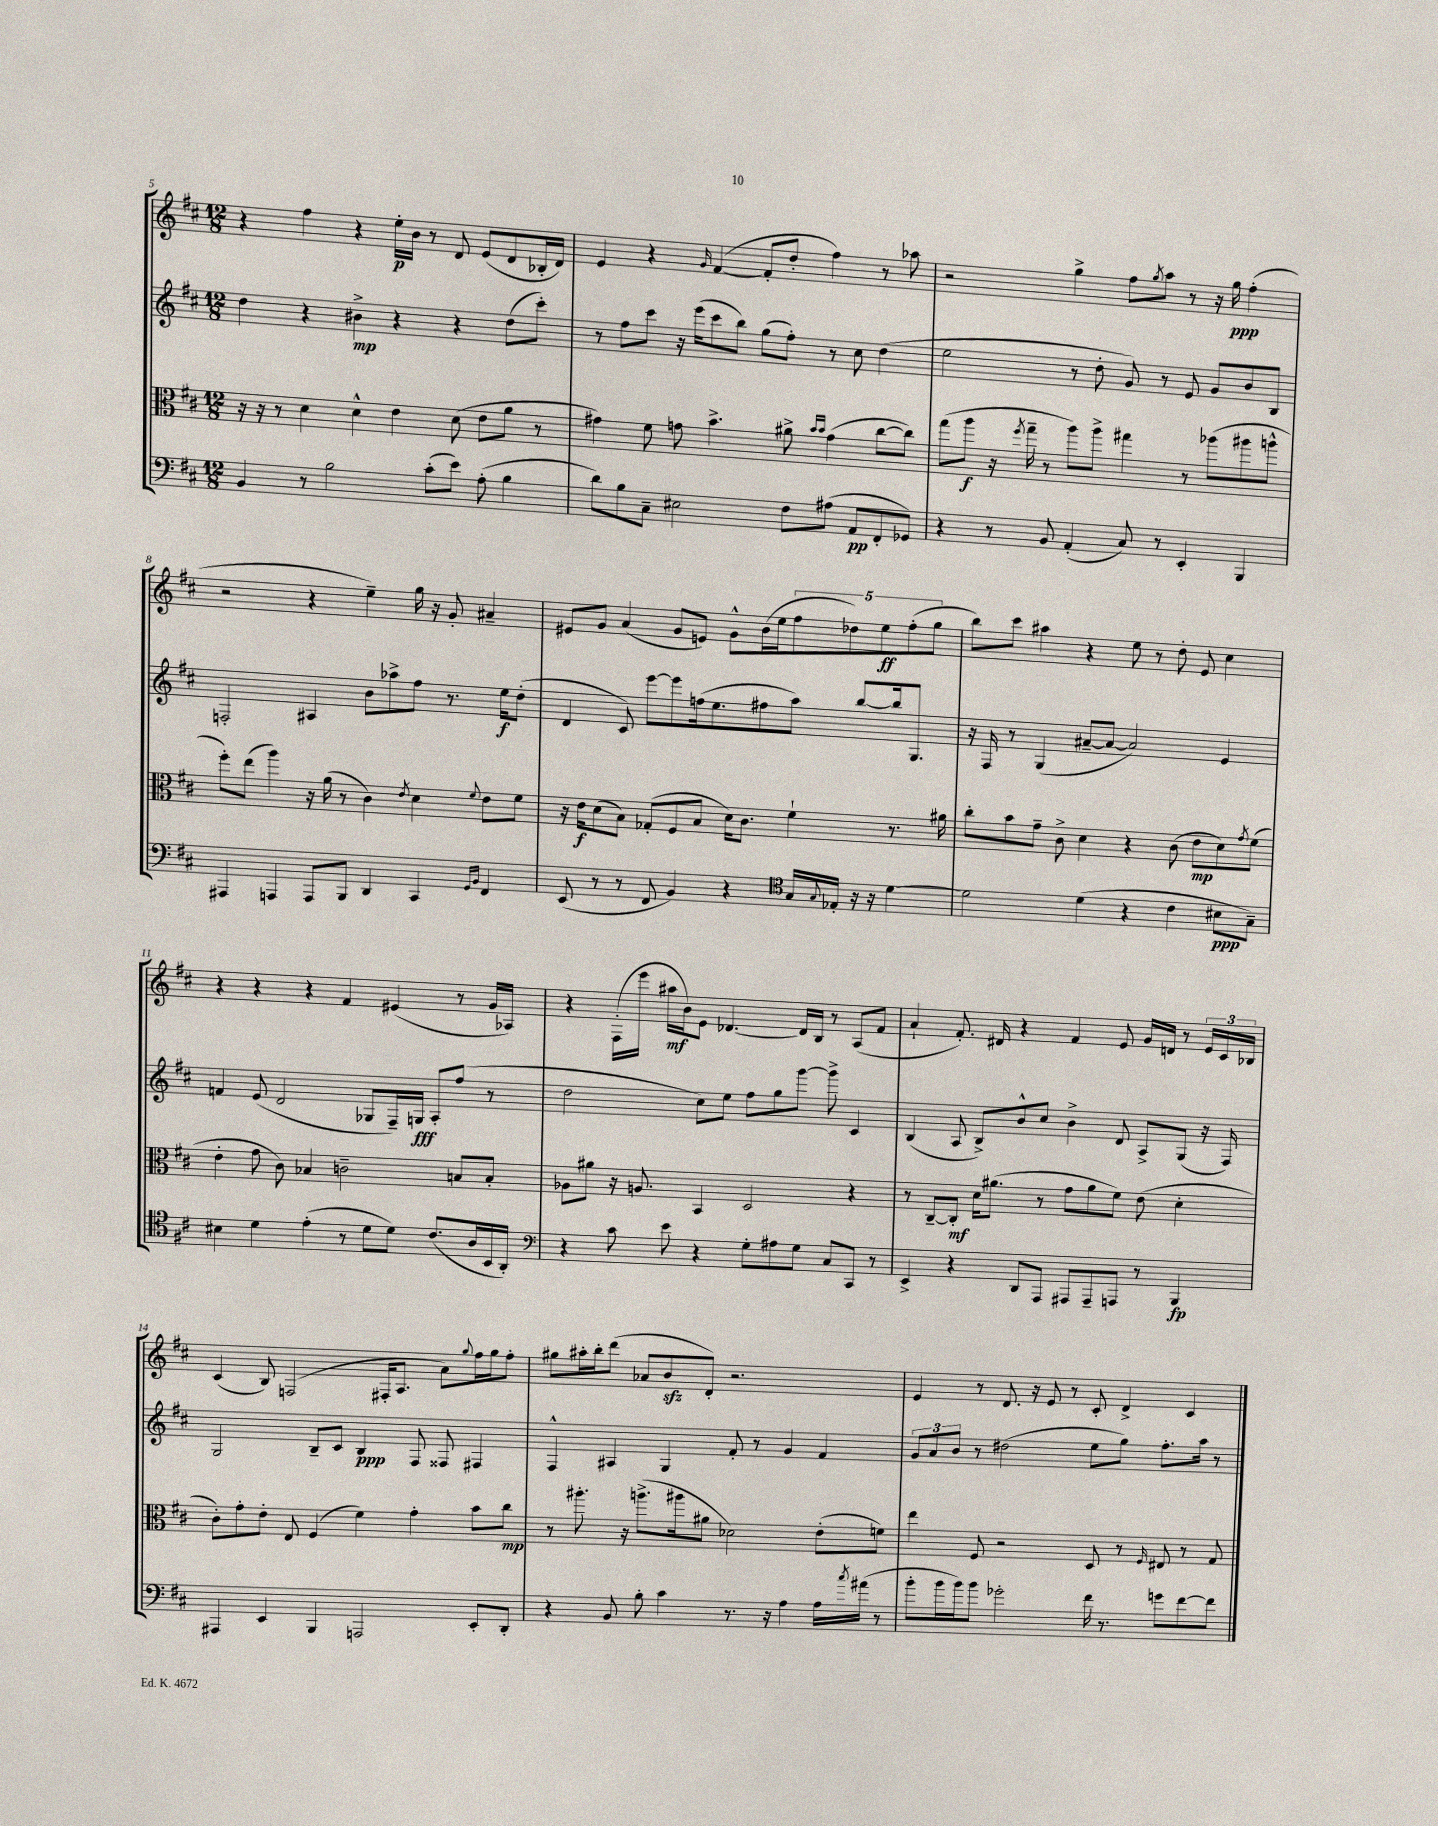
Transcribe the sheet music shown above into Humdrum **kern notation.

**kern	**kern	**kern	**kern
*staff4	*staff3	*staff2	*staff1
*clefF4	*clefC3	*clefG2	*clefG2
*k[f#c#]	*k[f#c#]	*k[f#c#]	*k[f#c#]
*M12/8	*M12/8	*M12/8	*M12/8
4BB	16r	4dd	4r
.	16r	.	.
.	8r	.	.
8r	4d	4r	4ff#
2B	.	.	.
.	4d^^	4b#^	4r
.	4e	4r	16ee'
.	.	.	16b
(8c#'	.	.	8r
8e)	(8d	4r	8d
(8A'	8e	.	(8e
4B	8a	(8dd	8d
.	8r	8ccc#')	16B-'
.	.	.	16d)
=	=	=	=
8d)	4g#)	8r	4e
8B	.	8ff#	.
8C#~	8f#	8ccc#	4r
2E#	8g	16r	.
.	.	(16eee	.
.	.	.	16qqg
.	4.b^	8ccc#	([4f#
.	.	8bb)	.
.	.	(8gg	8f#']
8F#	8a#^	8ff#')	8dd'
.	16qqb	.	.
.	16qqb	.	.
(8A#	(4g	8r	4ff#)
8AA	.	8cc#	.
8FF#'	[8cc#	(4dd	8r
8GG-)	8cc#])	.	8aa-
=	=	=	=
4r	(8gg	2ee	2r
.	8aa	.	.
8r	16r	.	.
.	8qff#	.	.
.	16gg~	.	.
8BB	8r	.	.
(4AA'	8aa)	8r	4gg^
.	8aa^	8dd'	.
8C#)	4gg#	8g)	8ff#
.	.	.	8qgg
8r	.	8r	8aa
4EE'	8r	8e	8r
.	(8aa-	8g	16r
.	.	.	16gg
4BBB	8aa#	8b	(4ff#'
.	8aa^^	8B	.
=	=	=	=
4AAA#	8ff#')	2F'	2r
.	(8ee	.	.
4AAA	4aa)	.	.
8AAA	16r	4A#	4r
.	(16a	.	.
8BBB	8r	.	.
4DD	4c#)	8b	4ee~)
.	.	8aa-^	.
.	8qe	.	.
4CC#	4d	8ff#	16gg
.	.	.	16r
.	.	8.r	8g'
16qqGG	.	.	.
16qqBB	8qqf#	.	.
4FF#	8e	.	4a#~
.	.	16ee	.
.	8f#	(8dd'	.
=	=	=	=
(8EE	16r	4d	8e#
.	16e	.	.
8r	(8d	.	8g
8r	8B)	8c#)	(4a
8FF#	(8G-'	[8eee	.
4BB)	8F#	8eee]	8g
.	8B	(16ff	8e)
.	.	8.ee	.
4r	16d)	.	8g^^
.	8.c#	.	.
.	.	8ff#	(16b
.	.	.	16ee
*clefC4	*	*	*
16G	4f#`	8aa)	10ff#
8qqG	.	.	.
16E-'	.	.	.
.	.	.	10dd-)
16r	.	[8bb	.
16r	.	.	.
.	.	.	10ee
[4d	8.r	16bb]	.
.	.	.	(10ff#'
.	.	8.G	.
.	.	.	10gg
.	16a#	.	.
=	=	=	=
2d]	8cc#'	16r	8bb)
.	.	16F#	.
.	8b	8r	8ccc#
.	8g~	(4G	4aa#
.	8c#^	.	.
(4d	4d	[8a#~	4r
.	.	8a#_	.
4r	4r	2a#])	8ee
.	.	.	8r
4c#	(8c#	.	8dd'
.	8e	.	8e
8B#	8d)	4e	4cc#
.	8qg	.	.
8G~)	(8f#	.	.
=	=	=	=
4B#	4e'	4f	4r
4d	8g	(8e	4r
.	8c#)	2d	.
(4e'	4B-	.	4r
8r	2c~	.	4f#
8d	.	8G-	.
8d)	.	16F#~)	(4e#
.	.	16G	.
(8.c#	.	8A'	.
.	8B	(8ff#	8r
16A	.	.	.
16BB	8B'	8r	16g
16AA')	.	.	16A-)
=	=	=	=
*clefF4	*	*	*
4r	8A-	2dd	4r
.	8a#	.	.
8c#	16r	.	(16F#'
.	8.A	.	16eee
8e	.	.	16aa#
.	.	.	16b)
4r	4BB	8cc#)	8e
.	.	8ee	[4.d-
8G'	2D	8ff#	.
8A#	.	8gg	.
8G	.	[8ggg	16d-]
.	.	.	16B
8C#	.	8ggg^]	8r
8CC#	4r	4c#	(8A
8r	.	.	8f#
=	=	=	=
4EE^	8r	(4B	4a`
.	[8C#~	.	.
4r	8C#']	8A	8.f#')
.	16d	8B^)	.
.	(8.a#	.	16d#
8DD	.	8b^^	4r
8AAA	8r	8cc#	.
8AAA#	8g	4b^	4f#
8AAA#~	8a#	.	.
8AAA	8f#)	8d	8e
8r	(8e	8A^	16g
.	.	.	16d
4BBB	4d'	(8G	8r
.	.	16r	24e
.	.	.	24c#
.	.	16F#)	.
.	.	.	24B-
=	=	=	=
4AAA#	8c#')	2G	(4c#
.	8g'	.	.
4EE	8e'	.	8B)
.	8E	.	(2F
4BBB	(4F#	8B~	.
.	.	8c#	.
2AAA	4f#)	4B	.
.	.	.	16F#'
.	.	.	8.A
.	4g'	8F#	.
.	.	8F##	8a)
.	.	.	8qqgg
8EE'	8b	4F#	16ff#
.	.	.	16gg
8DD'	8cc#	.	8ff#'
=	=	=	=
4r	8r	4F#^^	8gg#
.	8.aa#'	.	16aa#'
.	.	.	16bb'
8BB	.	4A#	(8ddd
.	16r	.	.
8B'	(8.aa^	.	8a-
4c#	.	4G	8b
.	16aa#	.	.
.	8a#	.	8d')
8.r	2d-)	8f#'	2.r
.	.	8r	.
16r	.	.	.
4A	.	4g	.
16A	(8e'	4f#	.
8qcc#	.	.	.
(16a#	.	.	.
8r	8f)	.	.
=	=	=	=
8b'	4ee	12g	4e
.	.	12a	.
16b	.	.	.
.	.	12b	.
16b)	.	.	.
8b	8F#	8r	8r
2g-'	2r	(2dd#	8.d
.	.	.	16r
.	.	.	8e
.	.	.	8r
16f#	8D	8ee	8c#'
8.r	.	.	.
.	8r	8gg)	4d^
.	16qqF#	.	.
8g	8E#	8.ff#'	.
[8f#	8r	.	4c#
.	.	16aa	.
8f#]	8G	8r	.
==	==	==	==
*-	*-	*-	*-
